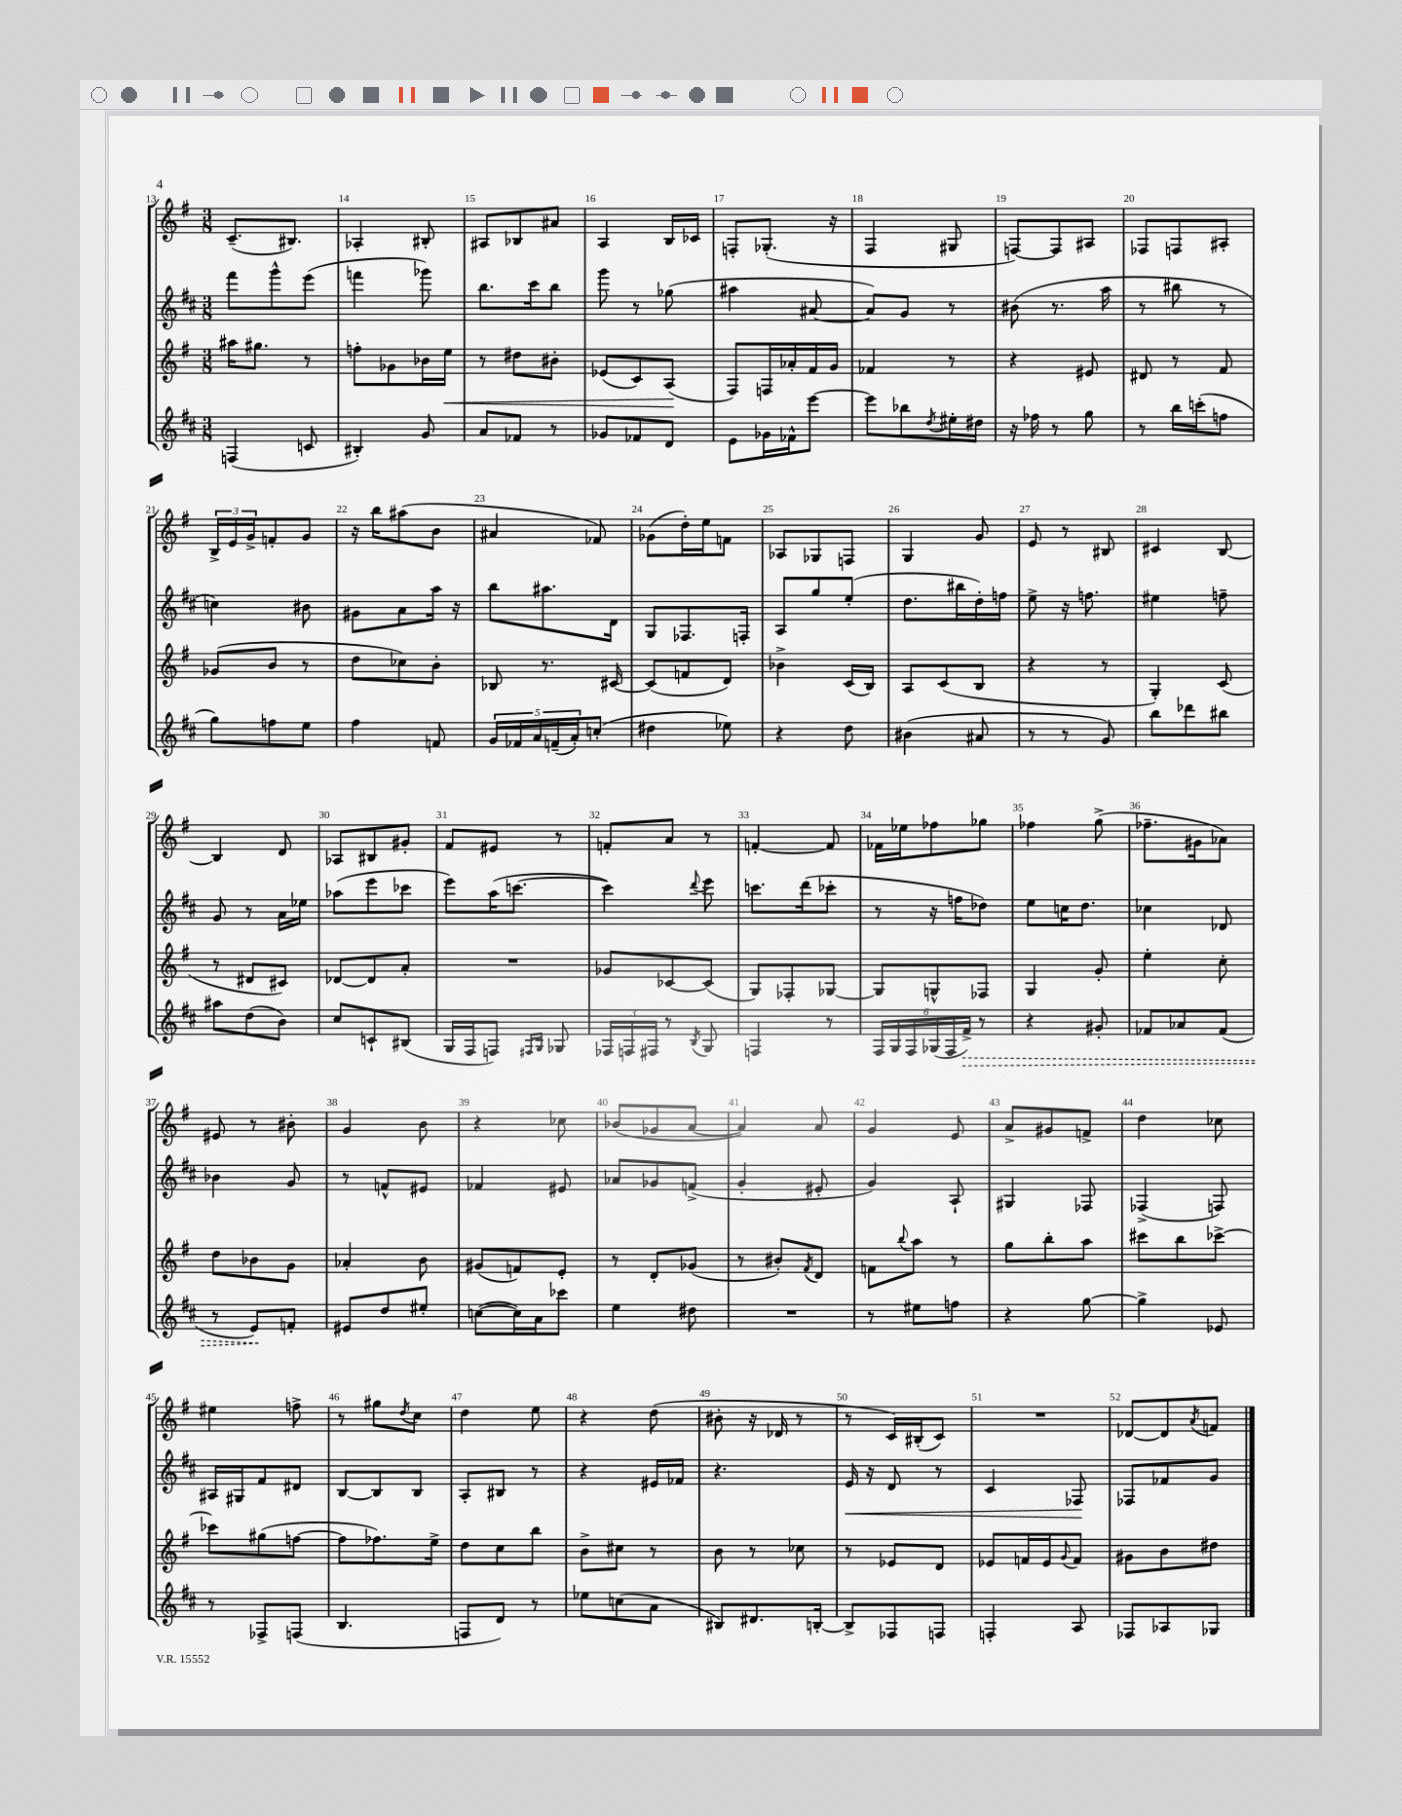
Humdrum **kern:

**kern	**dynam	**kern	**dynam	**kern	**dynam	**kern
*part4	*part4	*part3	*part3	*part2	*part2	*part1
*staff4	*staff4	*staff3	*staff3	*staff2	*staff2	*staff1
*clefG2	*	*clefG2	*	*clefG2	*	*clefG2
*k[f#c#]	*	*k[f#]	*	*k[f#c#]	*	*k[f#]
*M3/8	*	*M3/8	*	*M3/8	*	*M3/8
=13	=13	=13	=13	=13	=13	=13
(4Fn/	.	16aa#X\KL	.	8fff#\L	.	(8.c~/L
.	.	8.gg#X\J	.	.	.	.
.	.	.	.	8ggg^^\	.	.
.	.	.	.	.	.	8.B#X/J)
8cn/	.	8r	.	(8eee\J	.	.
=14	=14	=14	=14	=14	=14	=14
4B#X'/)	.	8ffn'\L	.	4fffn\	.	4A-X'/
.	.	8g-X\	.	.	.	.
8g/	.	16b-X\L	.	8ggg-X\)	.	8B#X'/
!	!	!	!LO:HP:b	!	!	!
.	.	16ee\JJ	<	.	.	.
=15	=15	=15	=15	=15	=15	=15
8a/L	.	8r	.	8.bb\L	.	8A#X/L
8f-X/J	.	8dd#X\L	.	.	.	8B-X/
.	.	.	.	16ccc#\k	.	.
8r	.	8b#X'\J	.	8bb\J	.	8a#X/J
=16	=16	=16	=16	=16	=16	=16
8g-X/L	.	(8e-X/L	.	8ggg\	.	4A/
8f-X/	.	8c/)	.	8r	.	.
8d/J	.	(8A/J	.	(8gg-X\	.	16B/LL
.	.	.	.	.	.	16c-X/JJ
.	.	.	[	.	.	.
=17	=17	=17	=17	=17	=17	=17
8e\L	.	8F#/L)	.	4aa#X\	.	8Fn'/L
16g-X\L	.	16Fn/L	.	.	.	(8.G-X'/J
16f-X^^\J	.	16a-X'/	.	.	.	.
[8eee\J	.	16f#/	.	[8a#X/	.	.
.	.	16g/JJ	.	.	.	16r
=18	=18	=18	=18	=18	=18	=18
8eee\L]	.	4f-X/	.	8a#/L])	.	4F#/
8bb-X\	.	.	.	8g/J	.	.
8qdd/	.	.	.	.	.	.
16ee#X'\L	.	8r	.	8r	.	8G#X/
16dd#X\JJ	.	.	.	.	.	.
=19	=19	=19	=19	=19	=19	=19
16r	.	4r	.	(8b#X\	.	[8Fn/L)
16ff-X\	.	.	.	.	.	.
8r	.	.	.	8.r	.	8F/]
8gg\	.	8e#X/	.	.	.	8A#X/J
.	.	.	.	16aa\	.	.
=20	=20	=20	=20	=20	=20	=20
8r	.	8d#X/	.	8r	.	8F-X/L
16bb\LL	.	8r	.	8bb#X\	.	8Fn/
(16cccn'\J	.	.	.	.	.	.
8ffn\J	.	8f#/	.	8r	.	8A#X'/J
!!LO:LB:g=z
=21	=21	=21	=21	=21	=21	=21
8gg\L)	.	(8g-X/L	.	4ccn\)	.	24B^/LL
.	.	.	.	.	.	24e/
.	.	.	.	.	.	24g^/J
8ffn\	.	8b/J	.	.	.	8fn'/
8ee\J	.	8r	.	8b#X\	.	8g/J
=22	=22	=22	=22	=22	=22	=22
4ff#\	.	8dd\L	.	8g#X\L	.	16r
.	.	.	.	.	.	16bb\KL
.	.	8cc-X\)	.	8a\	.	(8aa#X\
8fn/	.	8b'\J	.	16aa\Jk	.	8b\J
.	.	.	.	16r	.	.
=23	=23	=23	=23	=23	=23	=23
20g/LL	.	8B-X/	.	8bb\L	.	4a#X/
20f-X/	.	.	.	.	.	.
20a/	.	.	.	.	.	.
.	.	8.r	.	8.aa#X\	.	.
(20fn~/	.	.	.	.	.	.
20a'/J)	.	.	.	.	.	.
(8ccn'/J	.	.	.	.	.	8f-X/)
.	.	[16c#X/	.	16d\Jk	.	.
=24	=24	=24	=24	=24	=24	=24
4dd#X\	.	(8c#/L]	.	8G/L	.	(8g-X\L
.	.	8fn/	.	8.F-X/	.	16dd'\L)
.	.	.	.	.	.	16ee\J
8ee-X\)	.	8d/J)	.	.	.	8fn\J
.	.	.	.	16Fn'/Jk	.	.
=25	=25	=25	=25	=25	=25	=25
4r	.	4b-X^\	.	8A/L	.	8A-X/L
.	.	.	.	8gg/	.	8G-X/
8dd\	.	(16c/LL	.	(8ee'/J	.	8Fn/J
.	.	16B/JJ)	.	.	.	.
=26	=26	=26	=26	=26	=26	=26
(4b#X\	.	8A/L	.	8.dd\L	.	4G/
.	.	(8c/	.	.	.	.
.	.	.	.	16bb#X\L	.	.
8a#X/	.	8B/J	.	16dd'\)	.	8g/
.	.	.	.	16ffn\JJ	.	.
=27	=27	=27	=27	=27	=27	=27
8r	.	4r	.	8ee^\	.	8e/
8r	.	.	.	16r	.	8r
.	.	.	.	8.ffn\	.	.
8g/)	.	8r	.	.	.	8B#X/
=28	=28	=28	=28	=28	=28	=28
8bb\L	.	4G'/)	.	4ee#X\	.	4c#X/
8ddd-X\	.	.	.	.	.	.
8bb#X\J	.	(8c/	.	8ffn~\	.	[8B/
!!LO:LB:g=z
=29	=29	=29	=29	=29	=29	=29
8aa#X\L	.	8r	.	8g/	.	4B/]
(8dd\	.	8d#X/L	.	8r	.	.
8b\J)	.	8c#X/J)	.	16a\LL	.	8d/
.	.	.	.	16ee-X\JJ	.	.
=30	=30	=30	=30	=30	=30	=30
8cc#/L	.	[8d-X/L	.	(8aa-X\L	.	8A-X/L
8cn`/	.	8d-/]	.	8eee\	.	8B#X/
(8B#X/J	.	8a'/J	.	8ccc-X\J	.	8g#X'/J
=31	=31	=31	=31	=31	=31	=31
16G/LL	.	4.r	.	8eee\L)	.	8f#/L
16F#/J	.	.	.	.	.	.
8Fn/J)	.	.	.	(16aa\K	.	8e#X/J
.	.	.	.	[8.cccn\J	.	.
16qqF#X/LL	.	.	.	.	.	.
16qqG/JJ	.	.	.	.	.	.
8G-X/	.	.	.	.	.	8r
=32	=32	=32	=32	=32	=32	=32
24F-X/LL	.	8g-X/L	.	4ccc\])	.	8fn'/L
24Fn/	.	.	.	.	.	.
24F#X/JJ	.	.	.	.	.	.
8r	.	[8c-X/	.	.	.	8a/J
8qB/	.	.	.	8qqddd/	.	.
8G/	.	(8c-/J]	.	8eee\	.	8r
=33	=33	=33	=33	=33	=33	=33
4Fn/	.	8G/L)	.	8.cccn\L	.	[4fn'/
.	.	8F-X'/	.	.	.	.
.	.	.	.	(16ddd\k	.	.
8r	.	[8G-X/J	.	8ccc-X'\J	.	8f/]
=34	=34	=34	=34	=34	=34	=34
24F#/LL	.	8G-/L]	.	8r	.	16f-X\LL
24G/	.	.	.	.	.	.
.	.	.	.	.	.	16ee-X\J
24F#/	.	.	.	.	.	.
(24G-X/	.	8Gn^^/	.	16r	.	8ff-X\
24F#/	.	.	.	.	.	.
.	.	.	.	16ffn\KL	.	.
!	!LO:HP:b	!	!	!	!	!
24f#^/JJ)	>	.	.	.	.	.
8r	.	8F-X/J	.	8dd-X\J)	.	8gg-X\J
=35	=35	=35	=35	=35	=35	=35
4r	.	4G/	.	8ee\L	.	4ff-X\
.	.	.	.	16ccn\K	.	.
.	.	.	.	8.dd\J	.	.
8g#X'/	.	8g'/	.	.	.	(8gg^\
=36	=36	=36	=36	=36	=36	=36
8f-X/L	.	4ee'\	.	4cc-X\	.	8.ff-X~\L
8a-X/	.	.	.	.	.	.
.	.	.	.	.	.	16g#X\k
(8f-/J	.	8cc'\	.	8d-X/	.	8a-X\J)
!!LO:LB:g=z
=37	=37	=37	=37	=37	=37	=37
8r	.	8dd\L	.	4b-X\	.	8e#X/
8e/L)	.	8b-X\	.	.	.	8r
8fn'/J	]	8g\J	.	8g/	.	8b#X'\
=38	=38	=38	=38	=38	=38	=38
8e#X/L	.	4a-X'/	.	8r	.	4g/
8dd/	.	.	.	8fn^^/L	.	.
8ee#X'/J	.	8b\	.	8e#X/J	.	8b\
=39	=39	=39	=39	=39	=39	=39
([8ccn\L	.	(8g#X/L	.	4f-X/	.	4r
16cc\L])	.	8fn/)	.	.	.	.
16a\J	.	.	.	.	.	.
8ccc-X\J	.	8e'/J	.	8e#X/	.	8cc-X\
=40	=40	=40	=40	=40	=40	=40
4ee\	.	8r	.	8a-X/L	.	(8b-X/L
.	.	8d'/L	.	8g-X/	.	8g-X/
8dd#X\	.	(8g-X/J	.	(8fn^/J	.	[8a/J
=41	=41	=41	=41	=41	=41	=41
4.r	.	8r	.	4g'/	.	4a/])
.	.	8b#X'/L)	.	.	.	.
.	.	8qf#/	.	.	.	.
.	.	8d/J	.	8e#X'/	.	8a/
=42	=42	=42	=42	=42	=42	=42
8r	.	8fn\L	.	4g/)	.	4g/
.	.	8qqbb/	.	.	.	.
8ee#X\L	.	8aa\J	.	.	.	.
8ffn\J	.	8r	.	8A`/	.	8e/
=43	=43	=43	=43	=43	=43	=43
4r	.	8gg\L	.	4G#X/	.	8a^/L
.	.	8bb'\	.	.	.	8g#X/
[8gg\	.	8aa\J	.	8F-X/	.	8fn^/J
=44	=44	=44	=44	=44	=44	=44
4gg^\]	.	8ccc#X\L	.	(4F-X^/	.	4dd\
.	.	8bb\	.	.	.	.
8e-X/	.	[8ccc-X^\J	.	8Fn/)	.	8cc-X\
!!LO:LB:g=z
=45	=45	=45	=45	=45	=45	=45
8r	.	8ccc-X\L]	.	16A#X/LL	.	4ee#X\
.	.	.	.	16G#X/J	.	.
8F-X^/L	.	(8gg#X\	.	8f#/	.	.
(8Fn/J	.	[8ffn\J	.	8d#X/J	.	8ffn^\
=46	=46	=46	=46	=46	=46	=46
4.B/	.	8ff\L]	.	[8B/L	.	8r
.	.	8.ff-X\)	.	8B/]	.	8gg#X\L
.	.	.	.	.	.	8qdd/
.	.	.	.	8B/J	.	8cc\J
.	.	16ee^\Jk	.	.	.	.
=47	=47	=47	=47	=47	=47	=47
8Fn/L	.	8dd\L	.	8A'/L	.	4dd\
8d/J)	.	8cc\	.	8B#X/J	.	.
8r	.	8bb\J	.	8r	.	8ee\
=48	=48	=48	=48	=48	=48	=48
8ee-X\L	.	8b^\L	.	4r	.	4r
(8ccn\	.	8cc#X\J	.	.	.	.
8a\J	.	8r	.	16e#X/LL	.	(8dd\
.	.	.	.	16f-X/JJ	.	.
=49	=49	=49	=49	=49	=49	=49
8B#X/L)	.	8b\	.	4.r	.	8b#X'\
8.d#X/	.	8r	.	.	.	16r
.	.	.	.	.	.	16d-X/
.	.	8cc-X\	.	.	.	8r
[16Bn'/Jk	.	.	.	.	.	.
=50	=50	=50	=50	=50	=50	=50
!	!	!	!	!	!LO:HP:b	!
8B^/L]	.	8r	.	16e/	<	8r
.	.	.	.	16r	.	.
8F-X/	.	8e-X/L	.	8d/	.	16c/LL)
.	.	.	.	.	.	(16B#X'/J
8Fn/J	.	8d/J	.	8r	.	8c/J)
=51	=51	=51	=51	=51	=51	=51
4Fn'/	.	8e-X/L	.	4c#/	.	4.r
.	.	16fn/L	.	.	.	.
.	.	16e-/J	.	.	.	.
.	.	8qqg/	.	.	.	.
8A/	.	8f/J	.	8F-X/	.	.
.	.	.	.	.	[	.
=52	=52	=52	=52	=52	=52	=52
8F-X/L	.	8g#X\L	.	8F-X/L	.	[8d-X/L
8A-X/	.	8b\	.	8f-X/	.	8d-/]
.	.	.	.	.	.	8qa/
8G-X/J	.	8dd#X\J	.	8g/J	.	8fn/J
==	==	==	==	==	==	==
*-	*-	*-	*-	*-	*-	*-
